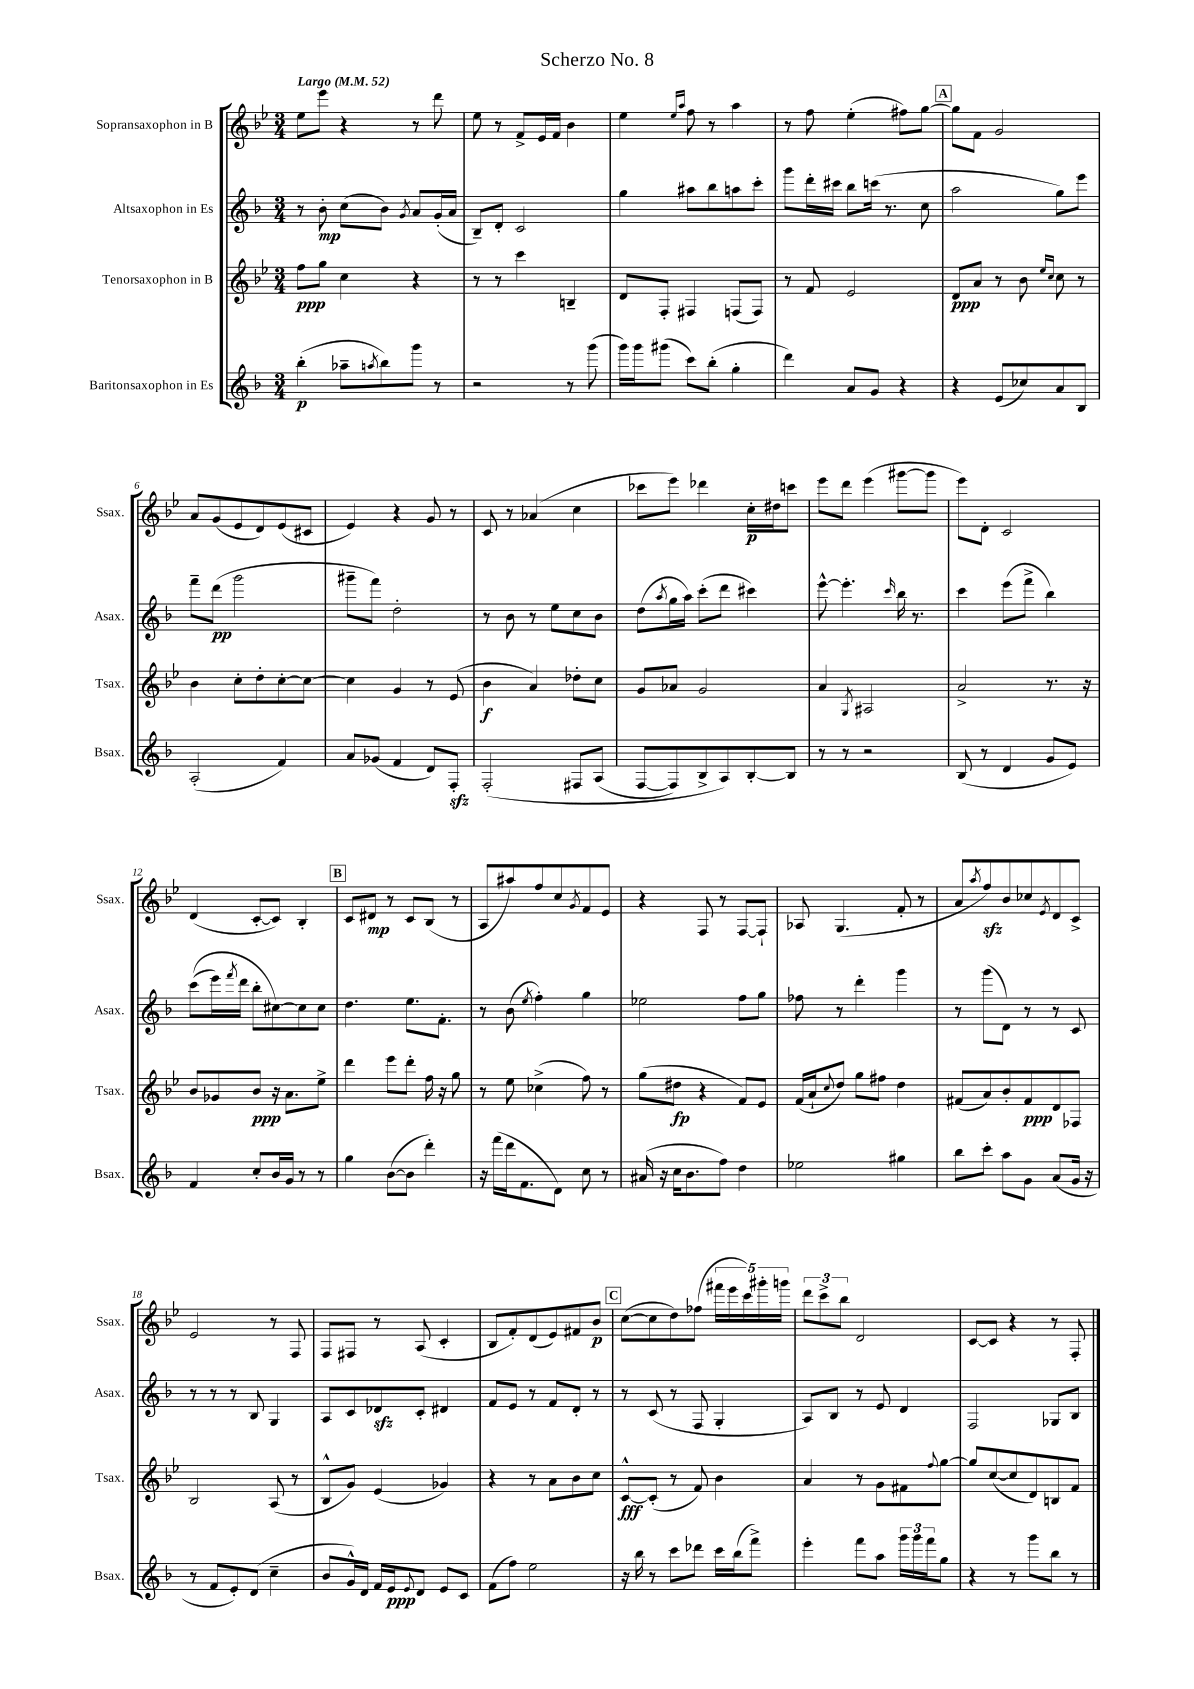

**kern	**kern	**kern	**kern
*staff4	*staff3	*staff2	*staff1
*clefG2	*clefG2	*clefG2	*clefG2
*k[b-]	*k[b-e-]	*k[b-]	*k[b-e-]
*M3/4	*M3/4	*M3/4	*M3/4
*MM52	*MM52	*MM52	*MM52
(4bb-'	8ff	8r	8ee-
.	8gg	8b-'	8eee-
8aa-~	4cc	(8cc	4r
8qaa	.	.	.
8bb-)	.	8b-)	.
.	.	8qg	.
8ggg	4r	8a	8r
8r	.	(16g'	8ddd
.	.	16a	.
=	=	=	=
2r	8r	8B-~)	8ee-
.	8r	8d'	8r
.	4ccc	2c	8f^
.	.	.	16e-
.	.	.	16f
8r	4B~	.	4b-
(8ggg	.	.	.
=	=	=	=
16ggg)	8d	4gg	4ee-
16ggg	.	.	.
(8ggg#	8F'	.	.
.	.	.	16qqee-
.	.	.	16qqaa
8ccc)	4F#	8aa#	8ff
(8bb-'	.	8bb-	8r
4gg'	(8F	8aa	4aa
.	8F)	8ccc'	.
=	=	=	=
4ddd)	8r	8ggg	8r
.	8f	16ddd'	8ff
.	.	16ccc#	.
8a	2e-	8bb-	(4ee-'
8g	.	(16ccc	.
.	.	8.r	.
4r	.	.	8ff#)
.	.	8cc	[8gg
=	=	=	=
4r	8d	2aa	8gg]
.	8a	.	8f
(8e	8r	.	2g
8cc-)	8b-	.	.
.	16qqee-	.	.
.	16qqcc	.	.
8a	8cc	8gg)	.
8B-	8r	8eee	.
=	=	=	=
(2A'	4b-	8fff~	8a
.	.	(8ddd	(8g
.	8cc'	2ggg	8e-
.	8dd'	.	8d)
4f)	[8cc'	.	(8e-
.	8cc_	.	8c#
=	=	=	=
8a	4cc]	8ggg#~	4e-)
(8g-	.	8fff)	.
4f	4g	2dd'	4r
8d)	8r	.	8g
8F'	(8e-	.	8r
=	=	=	=
&(2F'	4b-	8r	8c
.	.	8b-	8r
.	4a)	8r	(4a-
.	.	8ee	.
8F#	8dd-'	8cc	4cc
(8A	8cc	8b-	.
=	=	=	=
[8F	8g	(8dd	8ccc-
.	.	8qaa	.
8F])	8a-	16gg	8eee-)
.	.	16aa)	.
8B-^	2g	(8ccc'	4ddd-
8A&)	.	8ddd	.
[8B-'	.	4ccc#)	16cc'
.	.	.	16dd#
8B-]	.	.	8ccc
=	=	=	=
8r	4a	[8eee^^	8eee-
8r	.	4.eee']	8ddd
.	8qG	.	.
2r	2A#	.	(4eee-
.	.	16qqccc	.
.	.	16bb-	[8ggg#
.	.	8.r	.
.	.	.	8ggg#]
=	=	=	=
(8B-	2a^	4ccc	8eee-)
8r	.	.	8d'
4d	.	(8eee	2c
.	.	8fff^	.
8g	8.r	4bb-)	.
8e)	.	.	.
.	16r	.	.
=	=	=	=
4f	8b-	&((8ccc	(4d
.	8g-	16eee)	.
.	.	8qfff	.
.	.	16ddd	.
8cc'	8b-	8bb-'	[8c'
16b-	16r	[8cc#&)	8c])
16g	8.a	.	.
8r	.	8cc#]	4B-'
8r	8ee-^	8cc#	.
=	=	=	=
4gg	4ddd	4.dd	8c
.	.	.	8d#
([8b-	8eee-	.	8r
8b-]	8ddd'	8.ee	8c
4ddd')	16ff	.	(8B-
.	16r	8.f'	.
.	8gg	.	8r
=	=	=	=
16r	8r	8r	8A
(16fff	.	.	.
16ddd	8ee-	(8b-	8aa#)
8.f	.	.	.
.	.	8qee	.
.	(4cc-^	4ff')	8ff
8d)	.	.	8cc
.	.	.	8qg
8cc	8ff)	4gg	8f
8r	8r	.	8e-
=	=	=	=
(16a#	(8gg	2ee-	4r
16r	.	.	.
16cc	8dd#	.	.
8.b-	.	.	.
.	4r	.	8F
8ff)	.	.	8r
4dd	8f)	8ff	[8F
.	8e-	8gg	8F`]
=	=	=	=
2ee-	(16f	8ff-	8A-
.	16a`	.	.
.	8qqcc	.	.
.	8dd)	8r	(4.G
.	8gg	4ddd'	.
.	8ff#	.	.
4gg#	4dd	4ggg	8f'
.	.	.	8r
=	=	=	=
8bb-	(8f#	8r	8a
.	.	.	8qaa
8ccc'	8a)	(8ggg	8ff)
8aa	8b-'	8d)	8b-
8g	8f#	8r	8cc-
.	.	.	8qe-
(8a	8d	8r	8d
16g	8F-	8c	8c^
16r	.	.	.
=	=	=	=
8r	2B-	8r	2e-
8f	.	8r	.
8e')	.	8r	.
(8d	.	8B-	.
4cc~	(8A	4G	8r
.	8r	.	8F
=	=	=	=
8b-	8B-^^	8A	8F
16g^^)	8g)	8c	8F#
16d	.	.	.
16f	(4e-	8d-	8r
16e	.	.	.
8qqe	.	.	.
8d	.	8c'	(8A
8e	4g-)	4d#	4c'
8c	.	.	.
=	=	=	=
(8f	4r	8f	8B-
8ff)	.	8e	8f')
2ee	8r	8r	(8d
.	8a	8f	8e-)
.	8b-	8d'	8f#
.	8cc	8r	8b-
=	=	=	=
16r	[8c^^	8r	([8cc
16bb-	.	.	.
8r	(8c']	(8c	8cc]
8ccc	8r	8r	8dd)
8ddd-	8f)	8F	(8ff-
16ccc	4b-	4G'	20fff#
.	.	.	20eee-
(16bb-	.	.	.
.	.	.	20ccc)
8fff^)	.	.	.
.	.	.	20ggg#'
.	.	.	20ggg
=	=	=	=
4eee'	4a	8A)	12ddd
.	.	.	12ccc^
.	.	8B-	.
.	.	.	12bb-
8fff	8r	8r	2d
8aa	8g	8e	.
24ggg	8f#	4d	.
24ggg	.	.	.
24fff	.	.	.
.	8qqff	.	.
8gg	[8gg	.	.
=	=	=	=
4r	8gg]	2F	[8c
.	([8cc	.	8c]
8r	8cc]	.	4r
8ggg	8d)	.	.
8bb-	8B	8G-	8r
8r	8f	8B-	8F'
==	==	==	==
*-	*-	*-	*-
